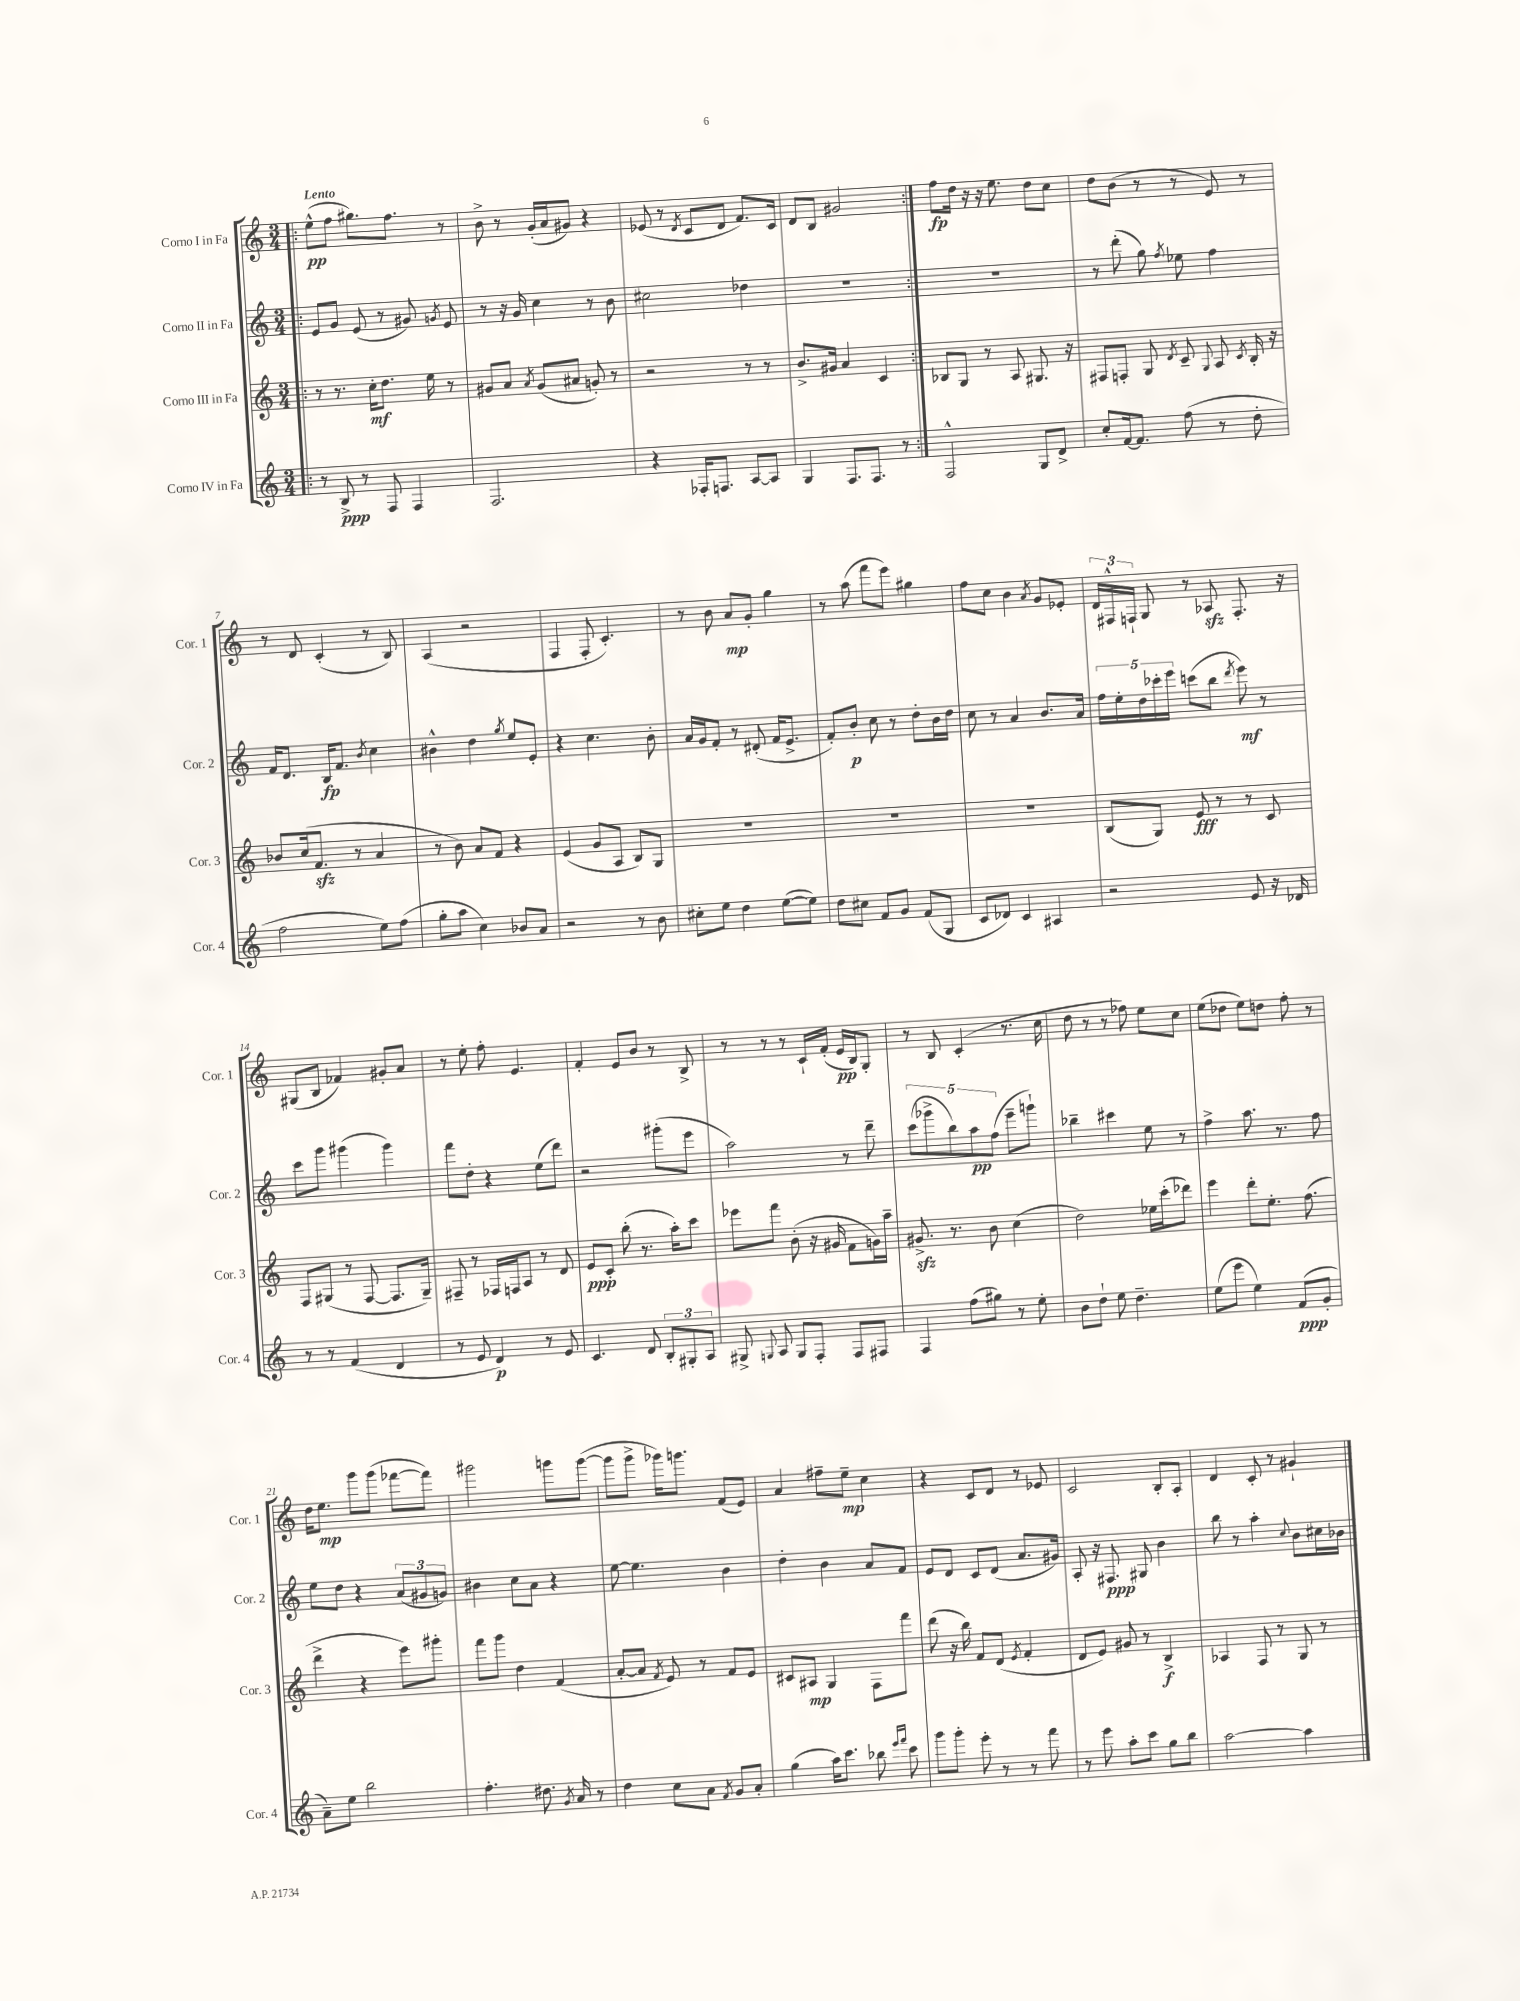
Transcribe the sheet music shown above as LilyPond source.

<<
\new StaffGroup <<
\new Staff = "s0" \with { instrumentName = "Corno I in Fa" shortInstrumentName = "Cor. 1" } {
    \clef treble \key c \major \numericTimeSignature \time 3/4 \tempo "Lento"
    \autoBeamOff \repeat volta 2 { \bar ".|:" e''8[-^\pp( f''8] gis''8.[) f''8.] r8 |
    b'8-> r8 g'16[-.( a'16 gis'8]) r4 |
    ees'8( r8 \acciaccatura { d'8 } c'8[ d'8] f'8.[) c'16] |
    d'8[ b8] gis'2 | }
    f''8[\fp d''16] r16 r16 e''8. d''8[ c''8] |
    d''8[ b'8]( r8 r8 e'8) r8 |
    r8 d'8 c'4-.( r8 b8) |
    a4( r2 |
    f4 f8-. c'4.-.) |
    r8 b'8 a'8[\mp g'8]-. g''4 |
    r8 a''8( f'''8[ e'''8]) gis''4 |
    f''8[ c''8] b'4 \acciaccatura { a'8 } g'8[ ees'8]-. |
    \tuplet 3/2 { d'16[ fis16-^ f16]-! } g8 r8 aes8\sfz f8.-. r16 |
    gis8[( b8] fes'4) gis'8[-. a'8] |
    r8 e''8-. f''8-. e'4. |
    f'4-. e'8[ b'8] r8 b8-> |
    r8 r8 r8 c'16[-! f'16]-.( e'16[\pp b16) g8]-. |
    r8 b8 c'4-.( r8. c''16 |
    d''8 r8 r8 fes''8) e''8[ c''8] |
    e''8[( des''8] e''8[) d''8] f''8-. r8 |
    d''16[ e''8.]\mp g'''8[ g'''8]( fes'''8[~ fes'''8]) |
    gis'''2 g'''8[ g'''8]~( |
    g'''8[ g'''8]-> ges'''16[) g'''8.] f'8[( e'8]) |
    a'4 fis''8[-- e''8]--\mp c''4 |
    r4 c'8[ d'8] r8 ees'8 |
    c'2 b8[-. a8]-. |
    d'4 c'8-. r8 gis'4-! \bar "|." |
}
\new Staff = "s1" \with { instrumentName = "Corno II in Fa" shortInstrumentName = "Cor. 2" } {
    \clef treble \key c \major \numericTimeSignature \time 3/4
    \autoBeamOff \repeat volta 2 { \bar ".|:" e'8[ g'8] e'8( r8 gis'8) \acciaccatura { g'8 } e'8 |
    r8 r16 g'16 c''4 r8 b'8 |
    cis''2 des''4 |
    R2. | }
    R2. |
    r8 d'''8-.( g''8) \acciaccatura { f''8 } ees''8 f''4 |
    f'16[ d'8.] b16[\fp f'8.] \acciaccatura { b'8 } c''4 |
    bis'4-^ d''4 \acciaccatura { g''8 } e''8[ e'8]-. |
    r4 c''4. b'8-. |
    a'16[ g'16 f'8]-. r8 dis'8-.( f'16[ e'8.]-> |
    f'8[-.) b'8]-.\p c''8 r8 d''8[-. b'16 d''16] |
    c''8 r8 a'4 b'8.[ a'16] |
    \tuplet 5/4 { f''16[ e''16-. d''16 ces'''16-. e'''16] } c'''8[( b''8] \acciaccatura { d'''8 } e'''8\mf) r8 |
    c'''8[ g'''8] gis'''4( gis'''4) |
    f'''8[ d''8]-. r4 e''8[( d'''8]) |
    r2 gis'''8[-.( e'''8] |
    a''2) r8 d'''8-- |
    \tuplet 5/4 { c'''8[( ges'''8-> b''8) a''8\pp f''8]( } e'''8[-- g'''8]-!) |
    bes''4-- cis'''4 e''8 r8 |
    f''4-> a''8. r8. f''8 |
    e''8[ d''8] r4 \tuplet 3/2 { a'8[( gis'8 g'8]) } |
    bis'4 c''8[ a'8] r4 |
    e''8~ e''4. b'4 |
    d''4-. b'4 a'8[ f'8] |
    e'8[ d'8] c'8[ d'8]( a'8.[ gis'16]) |
    a8-. r16 fis8.\ppp gis8 b'4 |
    b''8 r8 a''4-. \appoggiatura { c''8 } b'8[ cis''16 bes'16] \bar "|." |
}
\new Staff = "s2" \with { instrumentName = "Corno III in Fa" shortInstrumentName = "Cor. 3" } {
    \clef treble \key c \major \numericTimeSignature \time 3/4
    \autoBeamOff \repeat volta 2 { \bar ".|:" r8 r8. c''16[-.\mf d''8.] e''16 r8 |
    gis'8[ a'8] \acciaccatura { a'8 } gis'8[( ais'8] g'8-.) r8 |
    r2 r8 r8 |
    b'8.[-> gis'16] a'4 c'4 | }
    bes8[ g8] r8 a8 gis8. r16 |
    fis8[ f8]-. g8 \acciaccatura { d'8 } c'8-- \appoggiatura { g8 } a8 \acciaccatura { c'8 } b16-. r16 |
    bes'8[ c''16( f'8.]\sfz r8 a'4 |
    r8 b'8) a'8[ f'8] r4 |
    e'4( g'8[ a8] b8[) g8] |
    R2. |
    R2. |
    R2. |
    b8[( g8]) e'8\fff r8 r8 c'8 |
    f8[ gis8]( r8 f8~ f8.[ gis16]--) |
    fis8-- r8 fes16[ f16 a8] r8 d'8 |
    e'8[\ppp c'8]-. b''8-.( r8. a''16[-.) c'''8] |
    ees'''8[ f'''8] b'8-.( r16 gis'16 f'8[ g'16) a''16]-- |
    gis'8.->\sfz r8. b'8 c''4( |
    d''2) ees''16[ c'''16-.( des'''8]) |
    e'''4 d'''8[-. e''8.]-. f''8.( |
    d'''4-> r4 e'''8[) gis'''8]-. |
    f'''8[ g'''8] d''4 f'4( |
    a'8[~-. a'8] \acciaccatura { f'8 } e'8) r8 f'8[ e'8] |
    cis'8[ ais8]\mp g4 f8[ f'''8] |
    d'''8( r16 b''16) f'8[ d'8]( \acciaccatura { e'8 } f'4-. |
    d'8[ e'8]) gis'8 r8 b4->\f |
    aes4 f8 r8 g8 r8 \bar "|." |
}
\new Staff = "s3" \with { instrumentName = "Corno IV in Fa" shortInstrumentName = "Cor. 4" } {
    \clef treble \key c \major \numericTimeSignature \time 3/4
    \autoBeamOff \repeat volta 2 { \bar ".|:" r8 b8->\ppp r8 f8 f4 |
    f2. |
    r4 fes16[-. f8.] a8[~ a8] |
    g4 f8.[ f8.] r8 | }
    f2-^ g8[ d'8]-> |
    c''8[-. f'16~ f'8.] f''8( r8 d''8-. |
    f''2 e''8[) f''8]( |
    g''8[-. a''8] c''4) bes'8[ a'8] |
    r2 r8 b'8 |
    cis''8[-. e''8] d''4 e''8[~( e''8]) |
    d''8[ cis''8] f'8[ g'8] f'8[( g8] |
    c'8[ des'8]) c'4 ais4 |
    r2 e'8 r16 des'16 |
    r8 r8 f'4( d'4 |
    r8 e'8 d'4\p) r8 e'8 |
    c'4. d'8 \tuplet 3/2 { b8[-. gis8-. a8] } |
    gis8-> \appoggiatura { g8 } a8 g8[ f8]-. f8[ fis8] |
    f4 f''8[( gis''8]) r8 e''8-. |
    b'8[ d''8]-! e''8 d''4.-- |
    e''8[( e'''8] e''4) f'8[\ppp( g'8]-. |
    a'8[--) e''8] b''2 |
    f''4.-. dis''8. \acciaccatura { g'8 } a'16 r8 |
    d''4 c''8[ a'8] \acciaccatura { f'8 } g'8[ a'8]-. |
    g''4( a''16[) c'''8.] bes''8 \grace { e'''16[ f'''16] } c'''8 |
    g'''8[ g'''8]-. e'''8-. r8 r8 f'''8 |
    r8 e'''8 a''8[-. c'''8] g''8[ b''8] |
    a''2~ a''4 \bar "|." |
}
>>
>>
